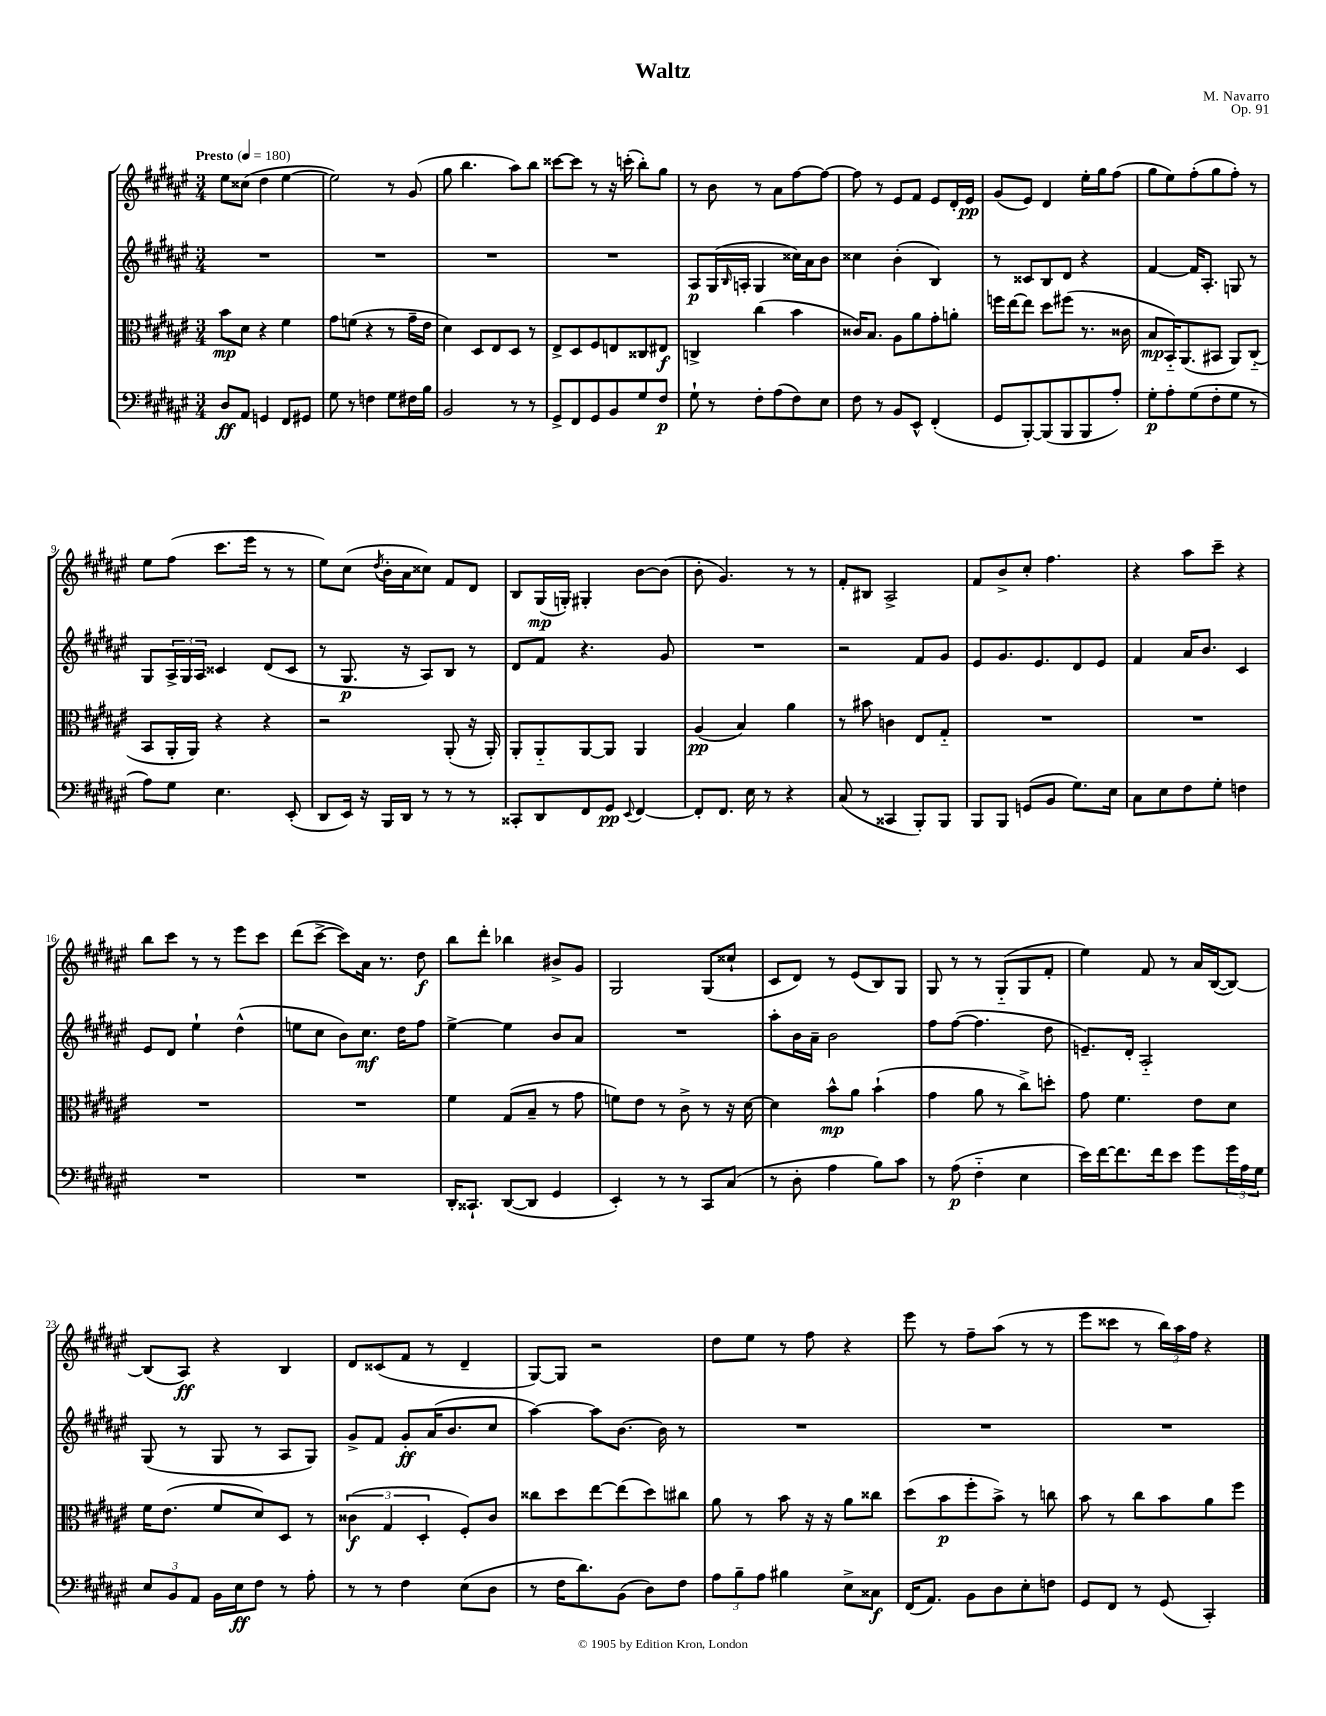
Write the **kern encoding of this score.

**kern	**kern	**kern	**kern
*staff4	*staff3	*staff2	*staff1
*clefF4	*clefC3	*clefG2	*clefG2
*k[f#c#g#d#a#e#]	*k[f#c#g#d#a#e#]	*k[f#c#g#d#a#e#]	*k[f#c#g#d#a#e#]
*M3/4	*M3/4	*M3/4	*M3/4
*MM180	*MM180	*MM180	*MM180
8D#/L	8b\L	2.r	8ee#\L
8AA#/J	8d#\J	.	(8cc##\J
4GG/	4r	.	4dd#\
8FF#/L	4f#\	.	[4ee#\
8GG#/J	.	.	.
=	=	=	=
8G#\	8g#\L	2.r	2ee#\])
8r	(8f\J	.	.
4F\	4r	.	.
8G#\L	8r	.	8r
16F#\L	16g#~\LL	.	(8g#/
16B\JJ	16e#\JJ	.	.
=	=	=	=
2BB/	4d#\)	2.r	8gg#\
.	.	.	4.bb\
.	8D#/L	.	.
.	8E#/	.	.
8r	8D#/J	.	8aa#\L)
8r	8r	.	8bb\J
=	=	=	=
8GG#^/L	8E#^/L	2.r	[8ccc##\L
8FF#/	8D#/	.	8ccc##\]J
8GG#/	8F#/	.	8r
8BB/	8E/	.	16r
.	.	.	(16ccc'\
8G#/	8C##/	.	8bb'\L)
8F#/J	8E#/J	.	8gg#\J
=	=	=	=
8G#`\	4C^/	8A#/L	8r
8r	.	(16G#/L	8b\
.	.	16qqB/	.
.	.	16A'/JJ	.
8F#'\L	(4cc#\	4G#/	8r
(8A#\	.	.	8a#\L
8F#\)	4b\	16cc##\LL)	[8ff#\
.	.	16a#\J	.
8E#\J	.	8b\J	8ff#\_J
=	=	=	=
8F#\	16c##/LK)	4cc##\	8ff#\]
.	8.B/J	.	.
8r	.	.	8r
8BB/L	8A#\L	(4b'\	8e#/L
8EE#^^/J	8a#\	.	8f#/J
(4FF#'/	8g#'\	4B/)	8e#/L
.	8a'\J	.	16d#'/L
.	.	.	16e#/JJ
=	=	=	=
8GG#/L	16ff\LL	8r	(8g#/L
.	[16ee#\J	.	.
[8BBB'/)	8ee#\]J	8c##/L	8e#/J)
(8BBB/]	8dd#\L	8B/	4d#/
8BBB/	(8ff#\J	8d#/J	.
8BBB/	8.r	4r	16ee#'\LL
.	.	.	16gg#\J
8A#'/J)	.	.	(8ff#\J
.	16c##\	.	.
=	=	=	=
8G#'\L	8B/L	[4f#/	8gg#\L
8A#'\	16BB'~/K)	.	8ee#\)
.	(8.AA#/	.	.
(8G#\	.	16f#/]LK	(8ff#'\
.	.	8.A#'/J	.
8F#'\	8BB#/J	.	8gg#\
8G#\J	8AA#/L)	8G/	8ff#'\J)
8r	(8C#'~/J	8r	8r
=	=	=	=
8A#\L)	8BB/L	8G#/L	8ee#\L
8G#\J	16AA#'/L	24A#^/L	(8ff#\J
.	.	24G#/	.
.	16AA#/JJ)	.	.
.	.	24A#/JJ	.
4.E#\	4r	4c##/	8.ccc#\L
.	.	.	16eee#\Jk
.	4r	(8d#/L	8r
(8EE#'/	.	8c##/J	8r
=	=	=	=
8DD#/L	2r	8r	8ee#\L)
16EE#/Jk)	.	8.G#/	(8cc#\J
16r	.	.	.
.	.	.	8qdd#/
16BBB/LL	.	.	16b'\LL
16DD#/JJ	.	16r	16a#\J
8r	.	8A#/L)	8cc##\J)
8r	(8AA#'/	8B/J	8f#/L
8r	16r	8r	8d#/J
.	16AA#'/)	.	.
=	=	=	=
8CC##'/L	8AA#'/L	8d#/L	8B/L
8DD#/	8AA#'~/	8f#/J	(16G#/L
.	.	.	16G'/JJ)
8FF#/	[8AA#/	4.r	4G#'/
8GG#/J	8AA#/]J	.	.
8qqEE#/	.	.	.
[4FF#/	4AA#/	.	[8b\L
.	.	8g#/	(8b\]J
=	=	=	=
8FF#'/]L	(4A#/	2.r	8b'\
8.FF#/J	.	.	4.g#/)
.	4B/)	.	.
16E#\	.	.	.
8r	.	.	.
4r	4a#\	.	8r
.	.	.	8r
=	=	=	=
(8C#/	8r	2r	8f#'/L
8r	8b#\	.	8B#/J
4CC##/	4c\	.	2A#^/
8BBB'/L)	8E#/L	8f#/L	.
8BBB/J	8G#'~/J	8g#/J	.
=	=	=	=
8BBB/L	2.r	8e#/L	8f#/L
8BBB/J	.	8.g#/	8b^/
(8GG/L	.	.	8cc#'/J
.	.	8.e#/	.
8BB/J	.	.	4.ff#\
8.G#\L)	.	8d#/	.
.	.	8e#/J	.
16E#\Jk	.	.	.
=	=	=	=
8C#\L	2.r	4f#/	4r
8E#\	.	.	.
8F#\	.	16a#/LK	8aa#\L
.	.	8.b/J	.
8G#'\J	.	.	8ccc#~\J
4F\	.	4c#/	4r
=	=	=	=
2.r	2.r	8e#/L	8bb\L
.	.	8d#/J	8ccc#\J
.	.	4ee#`\	8r
.	.	.	8r
.	.	(4dd#^^\	8eee#\L
.	.	.	8ccc#\J
=	=	=	=
2.r	2.r	8ee\L	(8ddd#\L
.	.	8cc#\J	[8ccc#^\J
.	.	8b\L)	8ccc#\]L)
.	.	8.cc#\J	16a#\Jk
.	.	.	8.r
.	.	16dd#\LK	.
.	.	8ff#\J	8dd#\
=	=	=	=
16DD#'/LK	4f#\	[4ee#^\	8bb\L
8.CC##`/J	.	.	.
.	.	.	8ddd#'\J
([8DD#/L	(8G#/L	4ee#\]	4bb-\
8DD#/]J	8B~/J	.	.
4GG#/	8r	8b/L	8b#^/L
.	8g#\	8a#/J	8g#/J
=	=	=	=
4EE#'/)	8f\L)	2.r	2G#/
.	8e#\J	.	.
8r	8r	.	.
8r	8c#^\	.	.
8CC#/L	8r	.	(8G#/L
(8C#/J	16r	.	8cc##`/J
.	[16d#\	.	.
=	=	=	=
8r	4d#\]	8aa#'\L	8c#/L
8D#'\	.	16b\L	8d#/J)
.	.	16a#~\JJ	.
4A#\	8b^^\L	2b\	8r
.	8a#\J	.	(8e#/L
8B\L)	(4b`\	.	8B/)
8c#\J	.	.	8G#/J
=	=	=	=
8r	4g#\	8ff#\L	8G#/
(8A#\	.	([8ff#\J	8r
4F#'~\	8a#\	4.ff#\]	8r
.	8r	.	(8G#'~/L
4E#\	8cc#^\L)	.	8G#/
.	8dd'\J	8dd#\	8f#'/J
=	=	=	=
16e#\LL)	8g#\	8.e~/L)	4ee#\)
[16f#\J	.	.	.
8.f#\]	4.f#\	.	.
.	.	16d#'/Jk	.
.	.	2A#'~/	8f#/
16f#\k	.	.	.
8e#\J	.	.	8r
8g#\L	8e#\L	.	16a#/LL
.	.	.	([16B/J
24g#\L	8d#\J	.	8B/_J)
24A#\	.	.	.
24G#\JJ	.	.	.
=	=	=	=
12E#/L	16f#\LK	(8G#/	(8B/]L
.	(8.e#\J	.	.
12BB/	.	.	.
.	.	8r	8A#/J)
12AA#/J	.	.	.
16BB\LL	8f#/L	8G#/	4r
16E#\J	.	.	.
8F#\J	8d#/)	8r	.
8r	8D#/J	8A#/L	4B/
8A#'\	8r	8G#/J)	.
=	=	=	=
8r	(6c##\	8g#^/L	8d#/L
8r	.	8f#/J	(8c##/
.	6G#/	.	.
4F#\	.	8g#'/L	8f#/J
.	6D#'/	.	.
.	.	(16a#/K	8r
.	.	8.b/	.
(8E#\L	8F#'/L)	.	4d#~/
8D#\J	8c##/J	8cc#/J	.
=	=	=	=
8r	8cc##\L	[4aa#\)	[8G#/L)
16F#\LK	8dd#\	.	8G#/]J
8.d#\)	.	.	.
.	[8ee#\	8aa#\]L	2r
(8BB\J	(8ee#\]	[8.b\J	.
8D#\L)	8dd#\)	.	.
.	.	16b\]	.
8F#\J	8cc#\J	8r	.
=	=	=	=
12A#\L	8a#\	2.r	8dd#\L
12B~\	.	.	.
.	8r	.	8ee#\J
12A#\J	.	.	.
4B#\	8b\	.	8r
.	16r	.	8ff#\
.	16r	.	.
8E#^\L	8a#\L	.	4r
8C##\J	8cc##\J	.	.
=	=	=	=
(16FF#/LK	(8dd#\L	2.r	8eee#\
8.AA#/J)	.	.	.
.	8b\	.	8r
8BB\L	8ff#'\	.	8ff#~\L
8D#\	8b^\J)	.	(8aa#\J
8E#'\	8r	.	8r
8F\J	8cc\	.	8r
=	=	=	=
8GG#/L	8b\	2.r	8eee#\L
8FF#/J	8r	.	8ccc##\J
8r	8cc#\L	.	8r
(8GG#/	8b\	.	24bb\LL)
.	.	.	24aa#\
.	.	.	24ff#\JJ
4CC#'/)	8a#\	.	4r
.	8ff#\J	.	.
==	==	==	==
*-	*-	*-	*-
